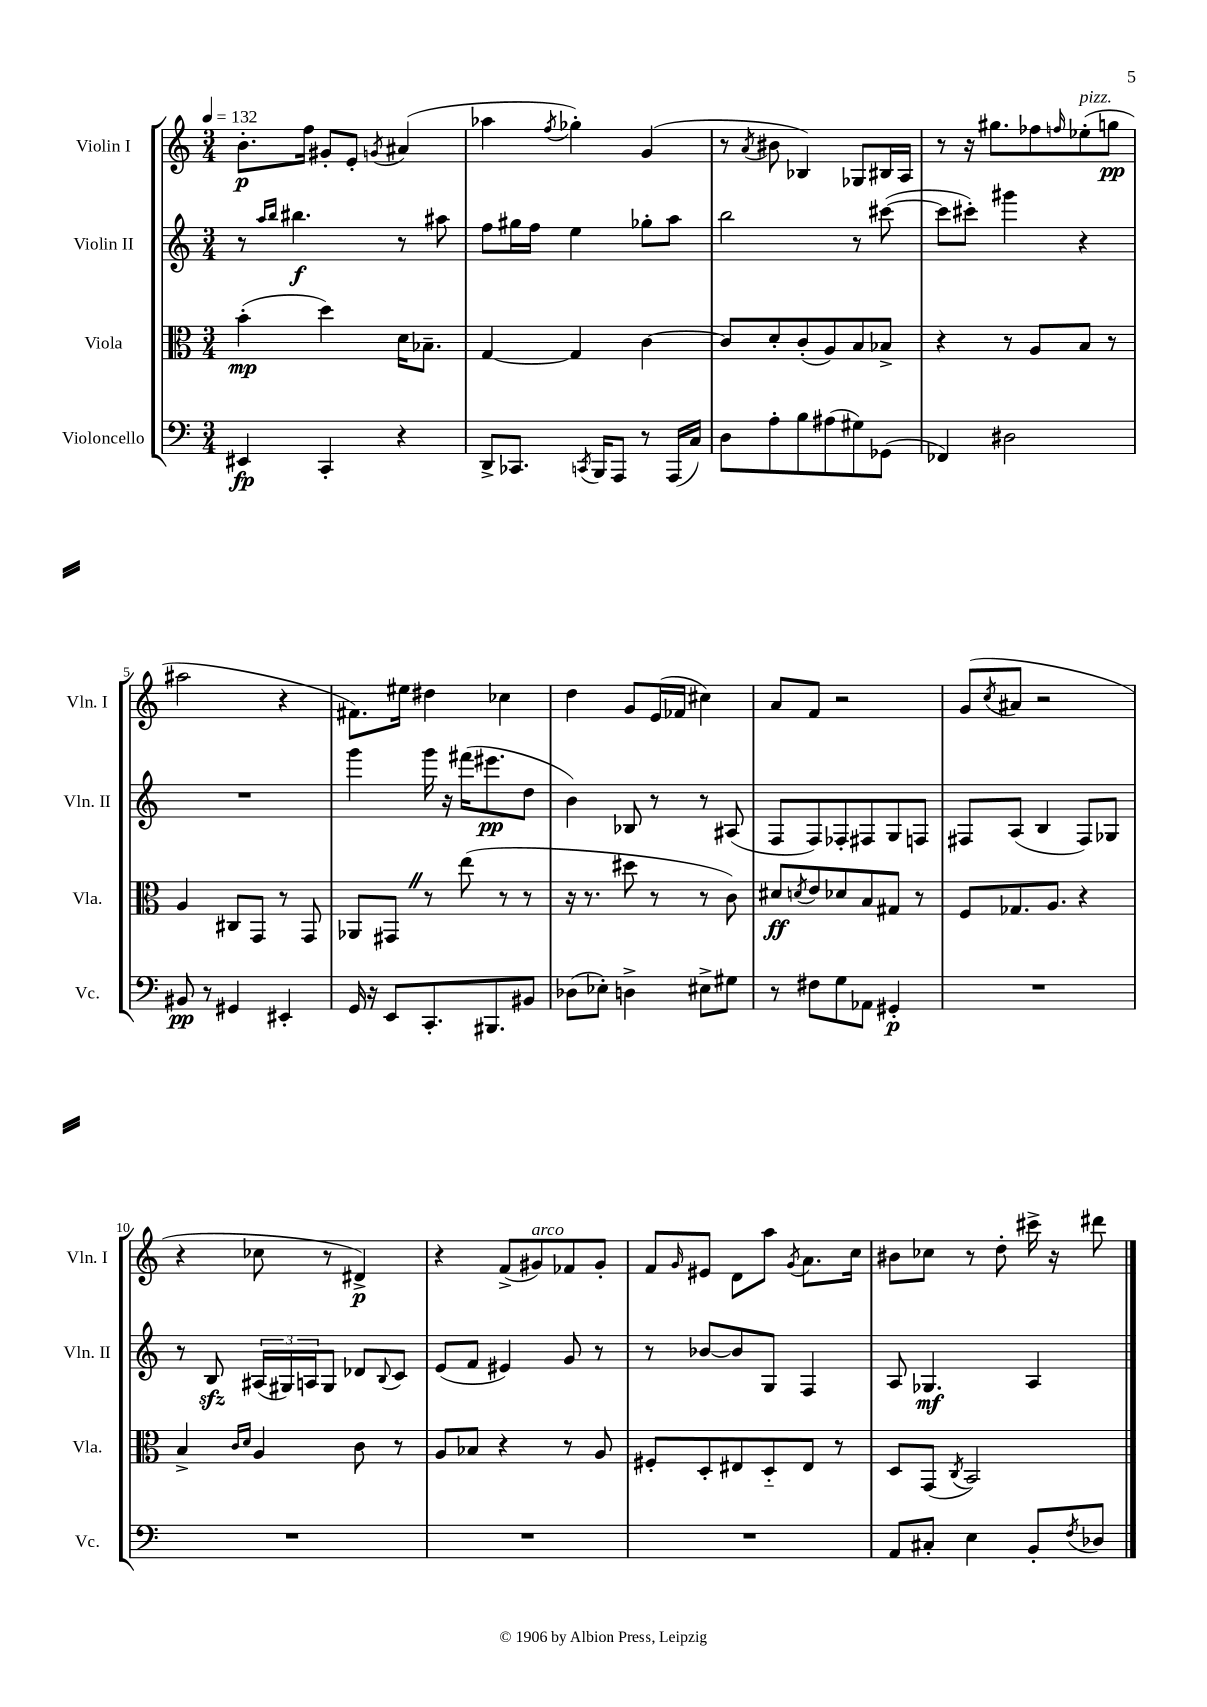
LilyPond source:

<<
\new StaffGroup <<
\new Staff = "s0" \with { instrumentName = "Violin I" shortInstrumentName = "Vln. I" } {
    \clef treble \key c \major \numericTimeSignature \time 3/4 \tempo 4 = 132
    b'8.-.\p f''16 gis'8-. e'8-. \acciaccatura { g'8 } ais'4( |
    aes''4 \acciaccatura { f''8 } ges''4-.) g'4( |
    r8 \acciaccatura { a'8 } bis'8 bes4) ges8 bis16 a16 |
    r8 r16 gis''8. fes''8 \grace { f''16 } ees''8-.^\markup { \italic "pizz." }( g''8\pp |
    ais''2 r4 |
    fis'8.) eis''16 dis''4 ces''4 |
    d''4 g'8 e'16( fes'16 cis''4) |
    a'8 f'8 r2 |
    g'8( \acciaccatura { c''8 } ais'8 r2 |
    r4 ces''8 r8 dis'4->\p) |
    r4 f'8->( gis'8^\markup { \italic "arco" }) fes'8 gis'8-. |
    f'8 \grace { g'16 } eis'8 d'8 a''8 \acciaccatura { g'8 } a'8. c''16 |
    bis'8 ces''8 r8 d''8-. cis'''16-> r16 dis'''8 \bar "|." |
}
\new Staff = "s1" \with { instrumentName = "Violin II" shortInstrumentName = "Vln. II" } {
    \clef treble \key c \major \numericTimeSignature \time 3/4
    r8 \grace { a''16 b''16 } bis''4.\f r8 ais''8 |
    f''8 gis''16 f''16 e''4 ges''8-. a''8 |
    b''2 r8 cis'''8~( |
    cis'''8 cis'''8-.) gis'''4 r4 |
    R2. |
    g'''4 g'''16 r16 fis'''16( eis'''8.\pp d''8 |
    b'4) bes8 r8 r8 ais8( |
    f8 f8) fes8-. fis8 g8 f8 |
    fis8 a8( b4 fis8) ges8 |
    r8 b8\sfz \tuplet 3/2 { ais16( gis16) a16 } gis8 des'8 \appoggiatura { b8 } c'8 |
    e'8( f'8 eis'4) g'8 r8 |
    r8 bes'8~ bes'8 g8 f4 |
    a8 ges4.\mf a4 \bar "|." |
}
\new Staff = "s2" \with { instrumentName = "Viola" shortInstrumentName = "Vla." } {
    \clef alto \key c \major \numericTimeSignature \time 3/4
    b'4-.\mp( d''4) d'16 bes8.-- |
    g4~ g4 c'4~ |
    c'8 d'8-. c'8-.( a8) b8 bes8-> |
    r4 r8 a8 b8 r8 |
    a4 cis8 g,8 r8 g,8 |
    aes,8 gis,8 \once \override BreathingSign.text = \markup { \musicglyph "scripts.caesura.straight" } \breathe r8 e''8( r8 r8 |
    r16 r8. dis''8 r8 r8 c'8) |
    dis'8\ff \acciaccatura { d'8 } e'8 des'8 b8 gis8 r8 |
    f8 ges8. a8. r4 |
    b4-> \grace { c'16 d'16 } a4 c'8 r8 |
    a8 bes8 r4 r8 a8 |
    fis8-. d8-. eis8 d8-_ eis8 r8 |
    d8 g,8( \acciaccatura { c8 } b,2) \bar "|." |
}
\new Staff = "s3" \with { instrumentName = "Violoncello" shortInstrumentName = "Vc." } {
    \clef bass \key c \major \numericTimeSignature \time 3/4
    eis,4\fp c,4-. r4 |
    d,8-> ces,8. \acciaccatura { c,8 } b,,16 a,,8 r8 a,,16( c16) |
    d8 a8-. b8 ais8( gis8) ges,8( |
    fes,4) dis2 |
    bis,8\pp r8 gis,4 eis,4-. |
    g,16 r16 e,8 c,8.-. bis,,8. bis,8 |
    des8( ees8-.) d4-> eis8-> gis8 |
    r8 fis8 g8 aes,8 gis,4-.\p |
    R2. |
    R2. |
    R2. |
    R2. |
    a,8 cis8-. e4 b,8-. \acciaccatura { f8 } des8 \bar "|." |
}
>>
>>
